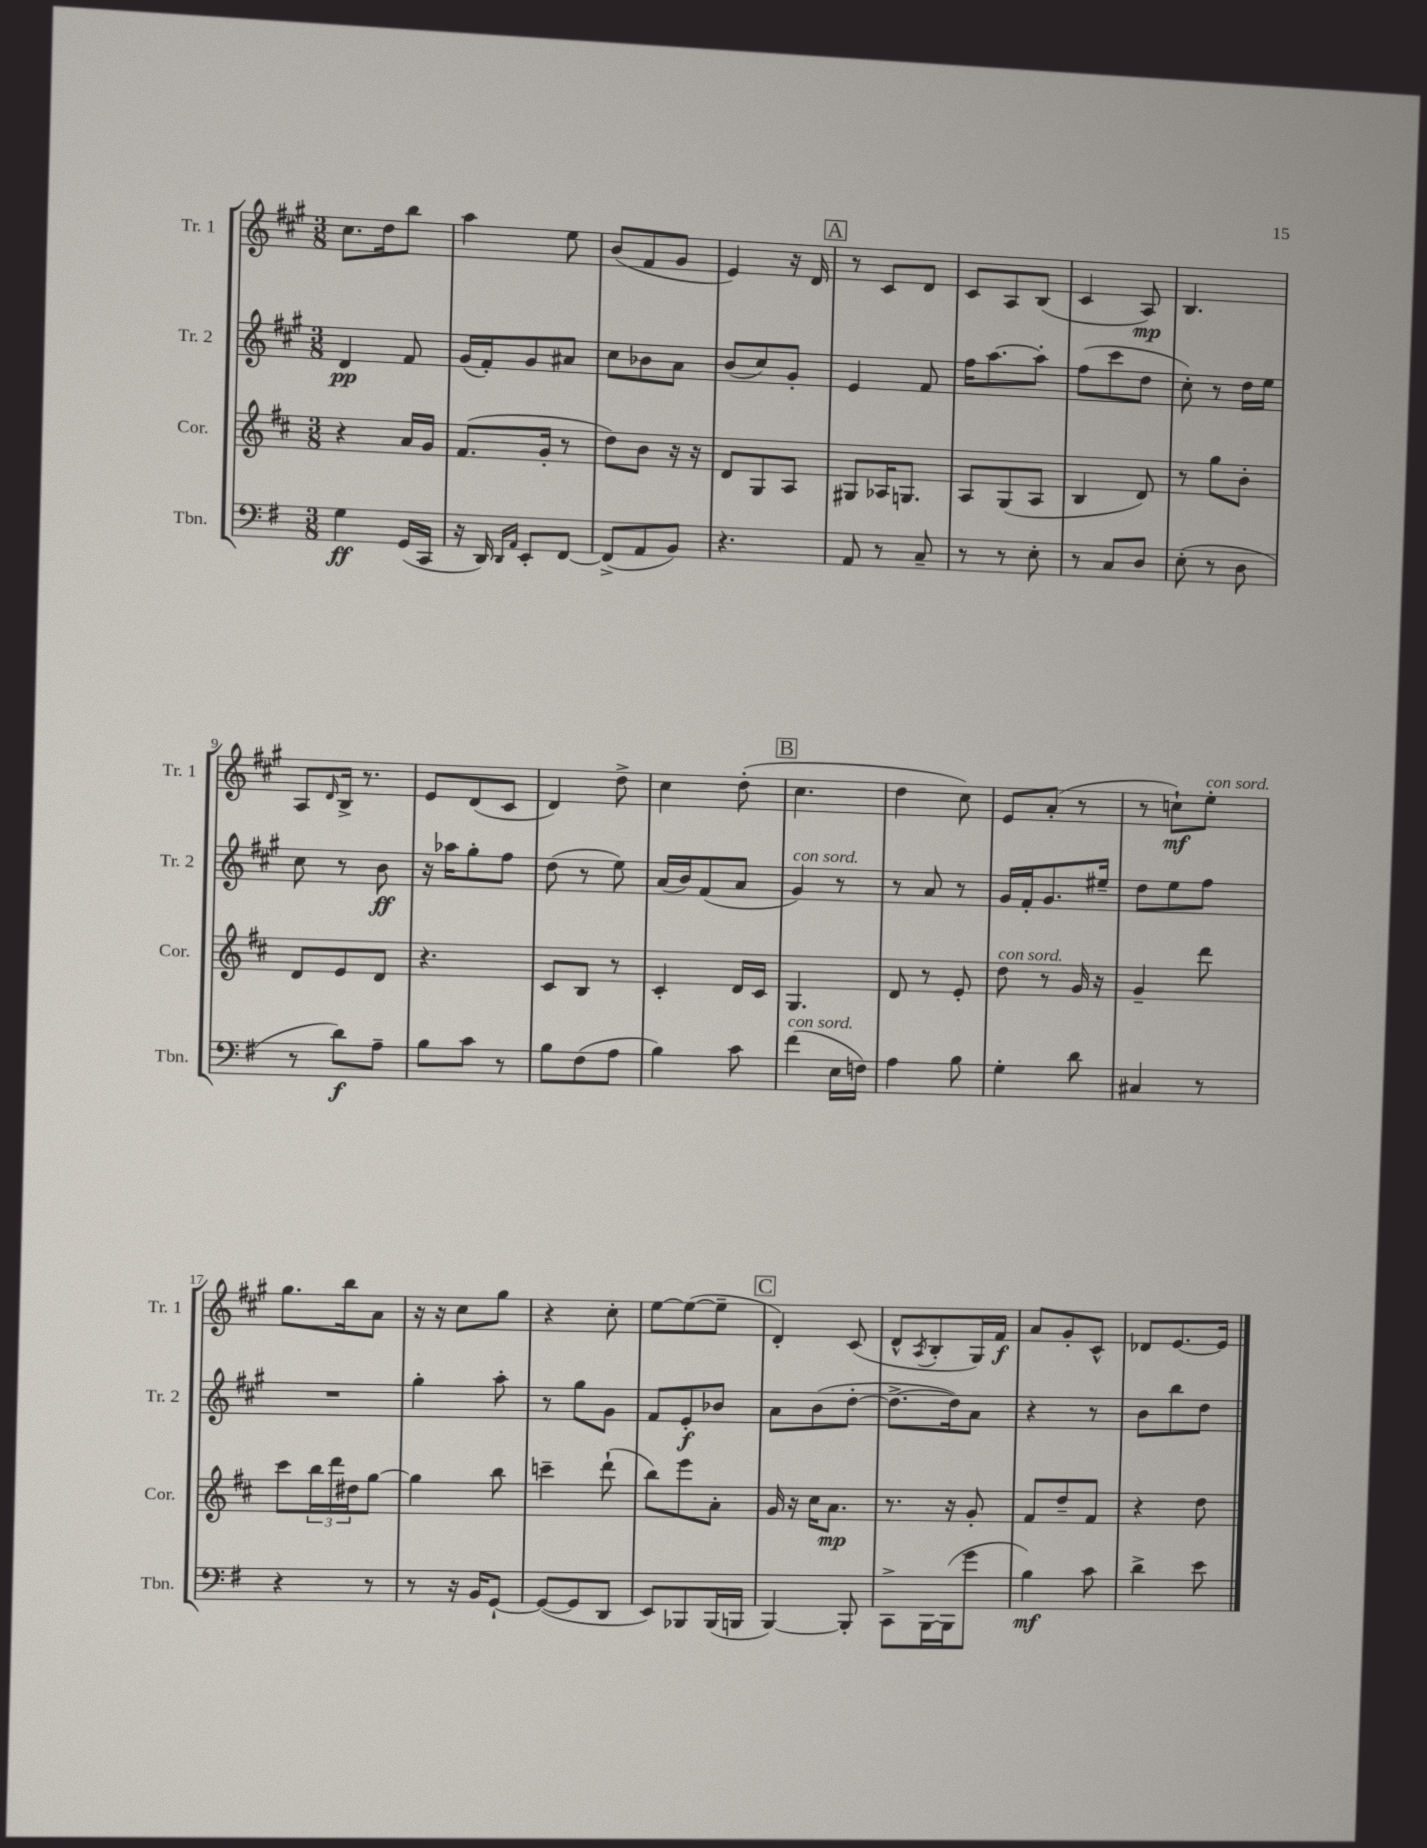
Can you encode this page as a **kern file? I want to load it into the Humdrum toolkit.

**kern	**kern	**kern	**kern
*staff4	*staff3	*staff2	*staff1
*clefF4	*clefG2	*clefG2	*clefG2
*k[f#]	*k[f#c#]	*k[f#c#g#]	*k[f#c#g#]
*M3/8	*M3/8	*M3/8	*M3/8
4G	4r	4d	8.cc#
.	.	.	16dd
(16GG	16a	8f#	8bb
16CC	16g	.	.
=	=	=	=
16r	(8.f#	(16g#	4aa
16DD)	.	16f#')	.
16qqDD	.	.	.
16qqAA	.	.	.
8EE'	.	8g#	.
.	16g'	.	.
[8FF#	8r	8a#	8ee
=	=	=	=
(8FF#^]	8dd)	8cc#	(8b
8AA	8b	8b-	8f#
8BB)	16r	8a	8g#
.	16r	.	.
=	=	=	=
4.r	8d	(8b	4e)
.	8G	8cc#)	.
.	8A	8g#'	16r
.	.	.	16d
=	=	=	=
8AA	8G#	4e	8r
8r	16A-	.	8c#
.	8.G	.	.
8C~	.	8f#	8d
=	=	=	=
8r	8A	16ff#	8c#
.	.	[8.aa	.
8r	(8G	.	8A
8E'	8A	8aa']	(8B
=	=	=	=
8r	4B	(8ff#	4c#
8C	.	8ccc#	.
8D	8d)	8dd	8A)
=	=	=	=
(8E'	8r	8cc#')	4.B
8r	8gg	8r	.
8D	8b'	16dd	.
.	.	16ee	.
=	=	=	=
8r	8d	8cc#	8A
.	.	.	16qqd
8d)	8e	8r	16B^
.	.	.	8.r
8A~	8d	8b	.
=	=	=	=
8B	4.r	16r	8e
.	.	16aa-	.
8c	.	8gg#'	(8d
8r	.	8ff#	8c#
=	=	=	=
8B	8c#	(8dd	4d)
(8F#	8B	8r	.
8A	8r	8ee)	8dd^
=	=	=	=
4B)	4c#'	(16a	4cc#
.	.	16b)	.
.	.	(8f#	.
8c	16d	8a	(8dd'
.	16c#	.	.
=	=	=	=
(4f#	4.G	4g#)	4.cc#
16E	.	8r	.
16F)	.	.	.
=	=	=	=
4A	8d	8r	4dd
.	8r	8a	.
8B	8e'	8r	8cc#)
=	=	=	=
4G'	8dd	16g#	8e
.	.	16f#'	.
.	8r	8.g#	(8a'
8d	16g	.	8r
.	16r	16ee#~	.
=	=	=	=
4C#	4g~	8dd	8r
.	.	8ee	8cc`)
8r	8ddd	8ff#	8ee'
=	=	=	=
4r	8ccc#	4.r	8.gg#
.	24bb	.	.
.	24ddd	.	.
.	.	.	16bb
.	24dd#	.	.
8r	[8gg	.	8a
=	=	=	=
8r	4gg]	4gg#'	16r
.	.	.	16r
16r	.	.	8cc#
16BB	.	.	.
[8GG`	8bb	8aa'	8gg#
=	=	=	=
(8GG_	4ccc~	8r	4r
8GG]	.	8gg#	.
8DD	(8ddd`	8g#	8cc#'
=	=	=	=
8EE)	8bb)	8f#	[8ee
8BBB-	8eee	8e'	(8ee_
(16BBB-	8a'	8b-	8ee~]
16BBB	.	.	.
=	=	=	=
[4BBB)	16g	8a	4d')
.	16r	.	.
.	16cc#	(8b	.
.	8.a	.	.
8BBB']	.	[8dd'	(8c#
=	=	=	=
8CC^	8.r	8.dd^_	8d^^
.	.	.	8qA
[16BBB	.	.	8B'
(16BBB]	16r	16dd])	.
8g	8g'	8a	16G#)
.	.	.	16f#
=	=	=	=
4B)	8f#	4r	8a
.	8dd~	.	8g#'
8c	8f#	8r	8c#^^
=	=	=	=
4d^	4r	8b	8d-
.	.	8bb	[8.e
8e	8dd	8dd	.
.	.	.	16e]
==	==	==	==
*-	*-	*-	*-
